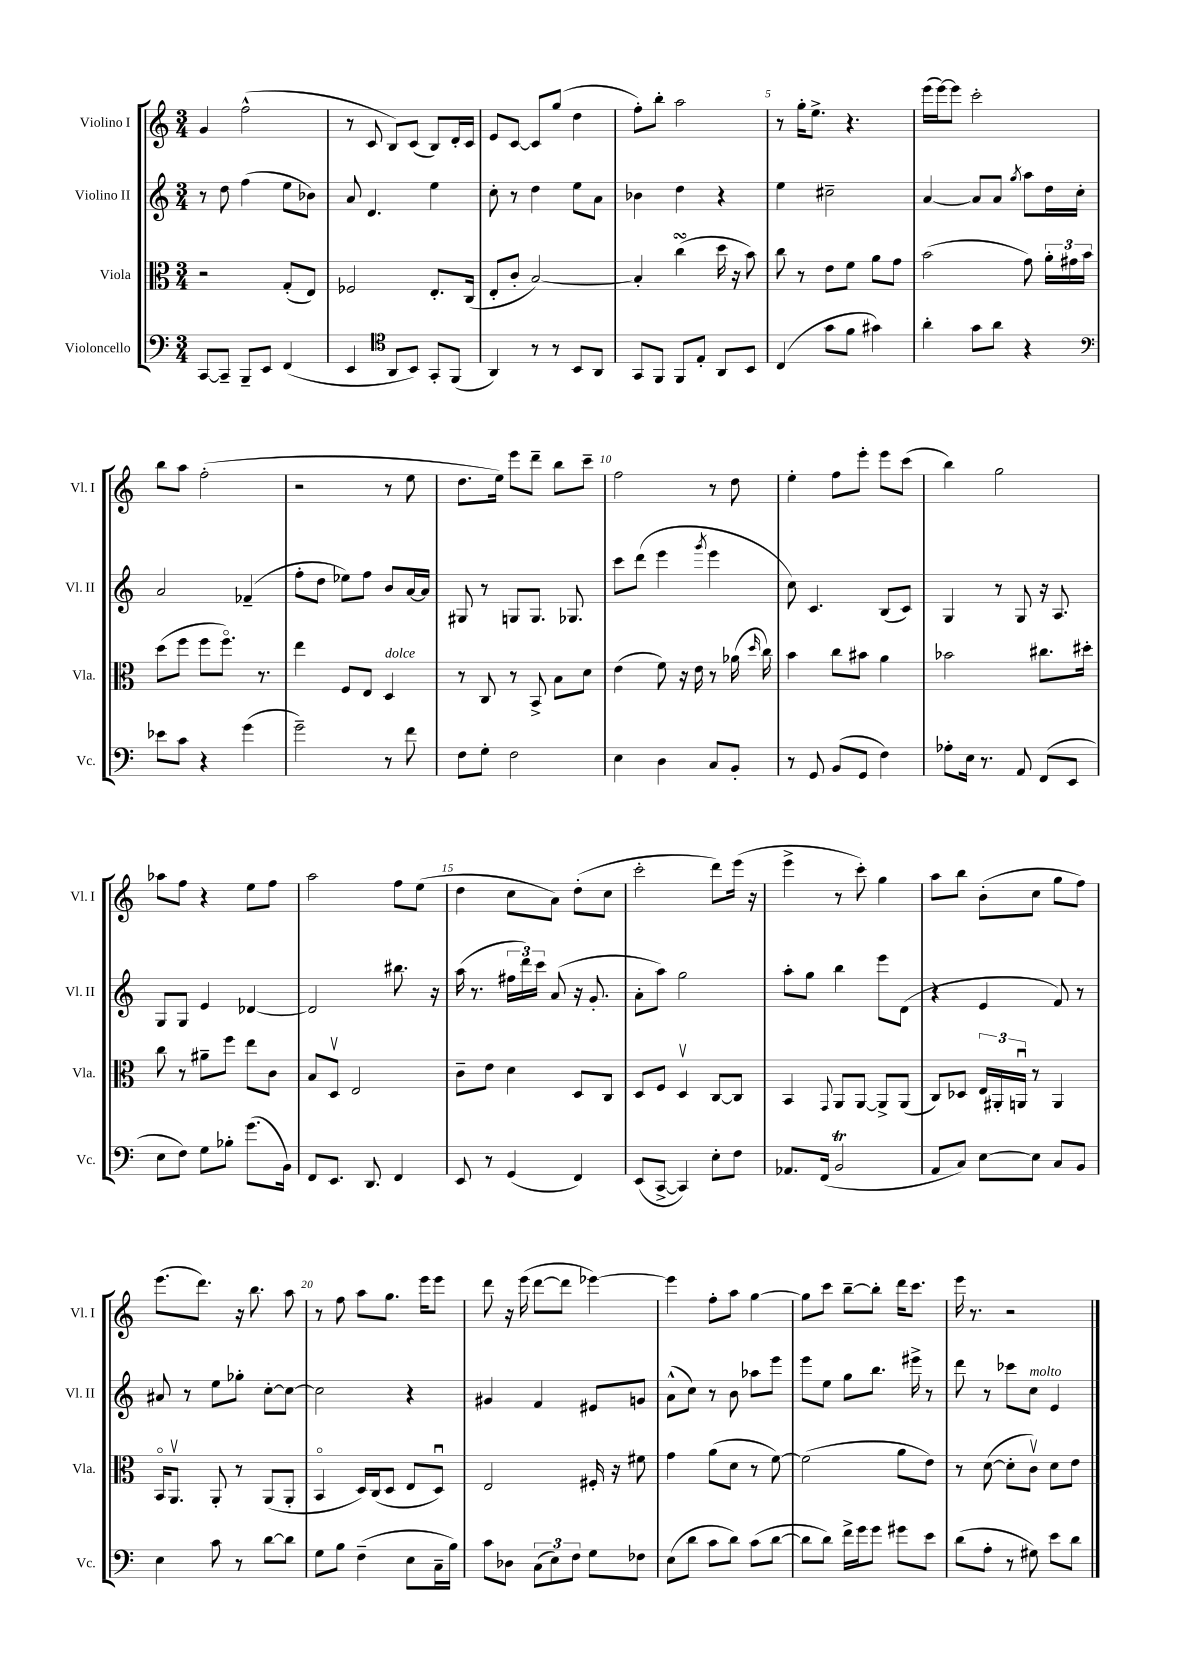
<<
\new StaffGroup <<
\new Staff = "s0" \with { instrumentName = "Violino I" shortInstrumentName = "Vl. I" } {
    \clef treble \key c \major \numericTimeSignature \time 3/4
    \autoBeamOff g'4 f''2-^( |
    r8 c'8 b8[) c'8]( b8[) d'16-. c'16] |
    e'8[ c'8]~ c'8[ g''8]( d''4 |
    f''8[-.) b''8]-. a''2 |
    r8 g''16[-. e''8.]-> r4. |
    e'''16[( e'''16~) e'''8] c'''2-. |
    b''8[ a''8] f''2-.( |
    r2 r8 e''8 |
    d''8.[ e''16]) e'''8[ d'''8]-- b''8[ c'''8]-- |
    f''2 r8 d''8 |
    e''4-. f''8[ e'''8]-. e'''8[ c'''8]( |
    b''4) g''2 |
    aes''8[ f''8] r4 e''8[ f''8] |
    a''2 f''8[ e''8]( |
    d''4 c''8[ a'8]) d''8[-.( c''8] |
    c'''2-. d'''8[) e'''16]( r16 |
    e'''4-> r8 c'''8-.) g''4 |
    a''8[ b''8] b'8[-.( c''8] g''8[ f''8]) |
    e'''8.[( d'''8.]) r16 b''8. a''8 |
    r8 f''8 a''8[ g''8.] e'''16[ e'''8] |
    d'''8 r16 e'''16( d'''8[~ d'''8] ees'''4~) |
    ees'''4 f''8[-. a''8] g''4~ |
    g''8[ c'''8] b''8[~-- b''8]-. d'''16[ c'''8.] |
    e'''16 r8. r2 \bar "|." |
}
\new Staff = "s1" \with { instrumentName = "Violino II" shortInstrumentName = "Vl. II" } {
    \clef treble \key c \major \numericTimeSignature \time 3/4
    \autoBeamOff r8 d''8 f''4( e''8[ bes'8]) |
    a'8 d'4. e''4 |
    c''8-. r8 d''4 e''8[ a'8] |
    bes'4 d''4 r4 |
    e''4 cis''2-- |
    a'4~ a'8[ a'8] \acciaccatura { g''8 } a''8[ d''16 c''16]-. |
    a'2 fes'4--( |
    f''8[-. d''8] ees''8[) f''8] b'8[ a'16~ a'16] |
    gis8 r8 g8[ g8.] ges8. |
    c'''8[ d'''8]( e'''4 \acciaccatura { g'''8 } e'''4 |
    c''8) c'4. b8[( c'8]) |
    g4 r8 g8 r16 a8. |
    g8[ g8] e'4 des'4~ |
    des'2 bis''8. r16 |
    a''16( r8. \tuplet 3/2 { fis''16[ d'''16) c'''16] } a'8( r16 g'8.-. |
    a'8[-. a''8]) g''2 |
    a''8[-. g''8] b''4 e'''8[ d'8]( |
    r4 e'4 f'8) r8 |
    ais'8 r8 e''8[ ges''8]-. c''8[~-. c''8]~ |
    c''2 r4 |
    gis'4 f'4 eis'8[ g'8] |
    a'8[-^( c''8]) r8 b'8 aes''8[ e'''8] |
    e'''8[ e''8] g''8[ b''8.] eis'''16-> r8 |
    d'''8 r8 ces'''8[ c''8]^\markup { \italic "molto" } e'4 \bar "|." |
}
\new Staff = "s2" \with { instrumentName = "Viola" shortInstrumentName = "Vla." } {
    \clef alto \key c \major \numericTimeSignature \time 3/4
    \autoBeamOff r2 g8[-.( e8]) |
    fes2 e8.[-. c16]( |
    e8[-. c'8]-. b2~) |
    b4-. c''4\turn( d''16 r16 b'8) |
    c''8 r8 e'8[ f'8] a'8[ g'8] |
    b'2( g'8) \tuplet 3/2 { a'16[-. gis'16 b'16] } |
    d''8[( f''8] f''8[ f''8.]\flageolet) r8. |
    e''4 f8[ e8] d4^\markup { \italic "dolce" } |
    r8 c8 r8 b,8-> b8[ d'8] |
    e'4( f'8) r16 e'16 r8 aes'16( \grace { d''16 } c''16) |
    b'4 c''8[ bis'8] a'4 |
    bes'2 cis''8.[ dis''16]-. |
    c''8 r8 ais'8[-- f''8] e''8[ c'8] |
    b8[ d8]\upbow e2 |
    c'8[-- e'8] d'4 d8[ c8] |
    d8[ f8] d4\upbow c8[~ c8] |
    b,4 \appoggiatura { g,8 } a,8[ a,8]~ a,8[-> a,8]( |
    c8[) des8] \tuplet 3/2 { e16[ ais,16-. a,16]\downbow } r8 a,4 |
    b,16[\flageolet a,8.]\upbow a,8-. r8 a,8[( a,8]-. |
    b,4\flageolet d16[) c16( d8] e8[ d8]\downbow) |
    e2 fis16-. r16 fis'8 |
    g'4 a'8[( d'8] r8 f'8~) |
    f'2( a'8[ e'8]) |
    r8 d'8~( d'8[-. c'8]\upbow) d'8[ e'8] \bar "|." |
}
\new Staff = "s3" \with { instrumentName = "Violoncello" shortInstrumentName = "Vc." } {
    \clef bass \key c \major \numericTimeSignature \time 3/4
    \autoBeamOff c,8[~ c,8]-- b,,8[-- e,8] f,4( |
    e,4 \clef tenor a,8[ b,8]) g,8[-. f,8]( |
    a,4) r8 r8 b,8[ a,8] |
    g,8[ f,8] f,8[ e8]-. a,8[ b,8] |
    c4( g'8[ f'8] gis'4) |
    a'4-. g'8[ a'8] r4 |
    \clef bass ees'8[ c'8] r4 g'4( |
    g'2--) r8 f'8 |
    f8[ g8]-. f2 |
    e4 d4 c8[ b,8]-. |
    r8 g,8 b,8[( g,8] f4) |
    aes8[-. e16] r8. a,8 f,8[( e,8] |
    e8[ f8]) g8[ bes8]-. g'8.[( b,16]) |
    f,8[ e,8.] d,8. f,4 |
    e,8 r8 g,4( f,4) |
    e,8[( c,8]~-> c,4) e8[-. f8] |
    aes,8.[ f,16]( b,2\trill |
    a,8[ c8]) e8[~ e8] c8[ b,8] |
    e4 c'8 r8 d'8[~ d'8] |
    g8[ b8] f4--( e8[ c16-- b16]) |
    c'8[ des8] \tuplet 3/2 { c8[( e8) f8] } g8[ fes8] |
    e8[( d'8] c'8[ d'8]) c'8[( d'8]~ |
    d'8[ d'8]) f'16[-> g'16 g'8] gis'8[ e'8] |
    d'8[( a8]-. r8 gis8) e'8[ d'8] \bar "|." |
}
>>
>>
\layout { \context { \Score \override BarNumber.break-visibility = ##(#f #t #t) barNumberVisibility = #(every-nth-bar-number-visible 5) } }
